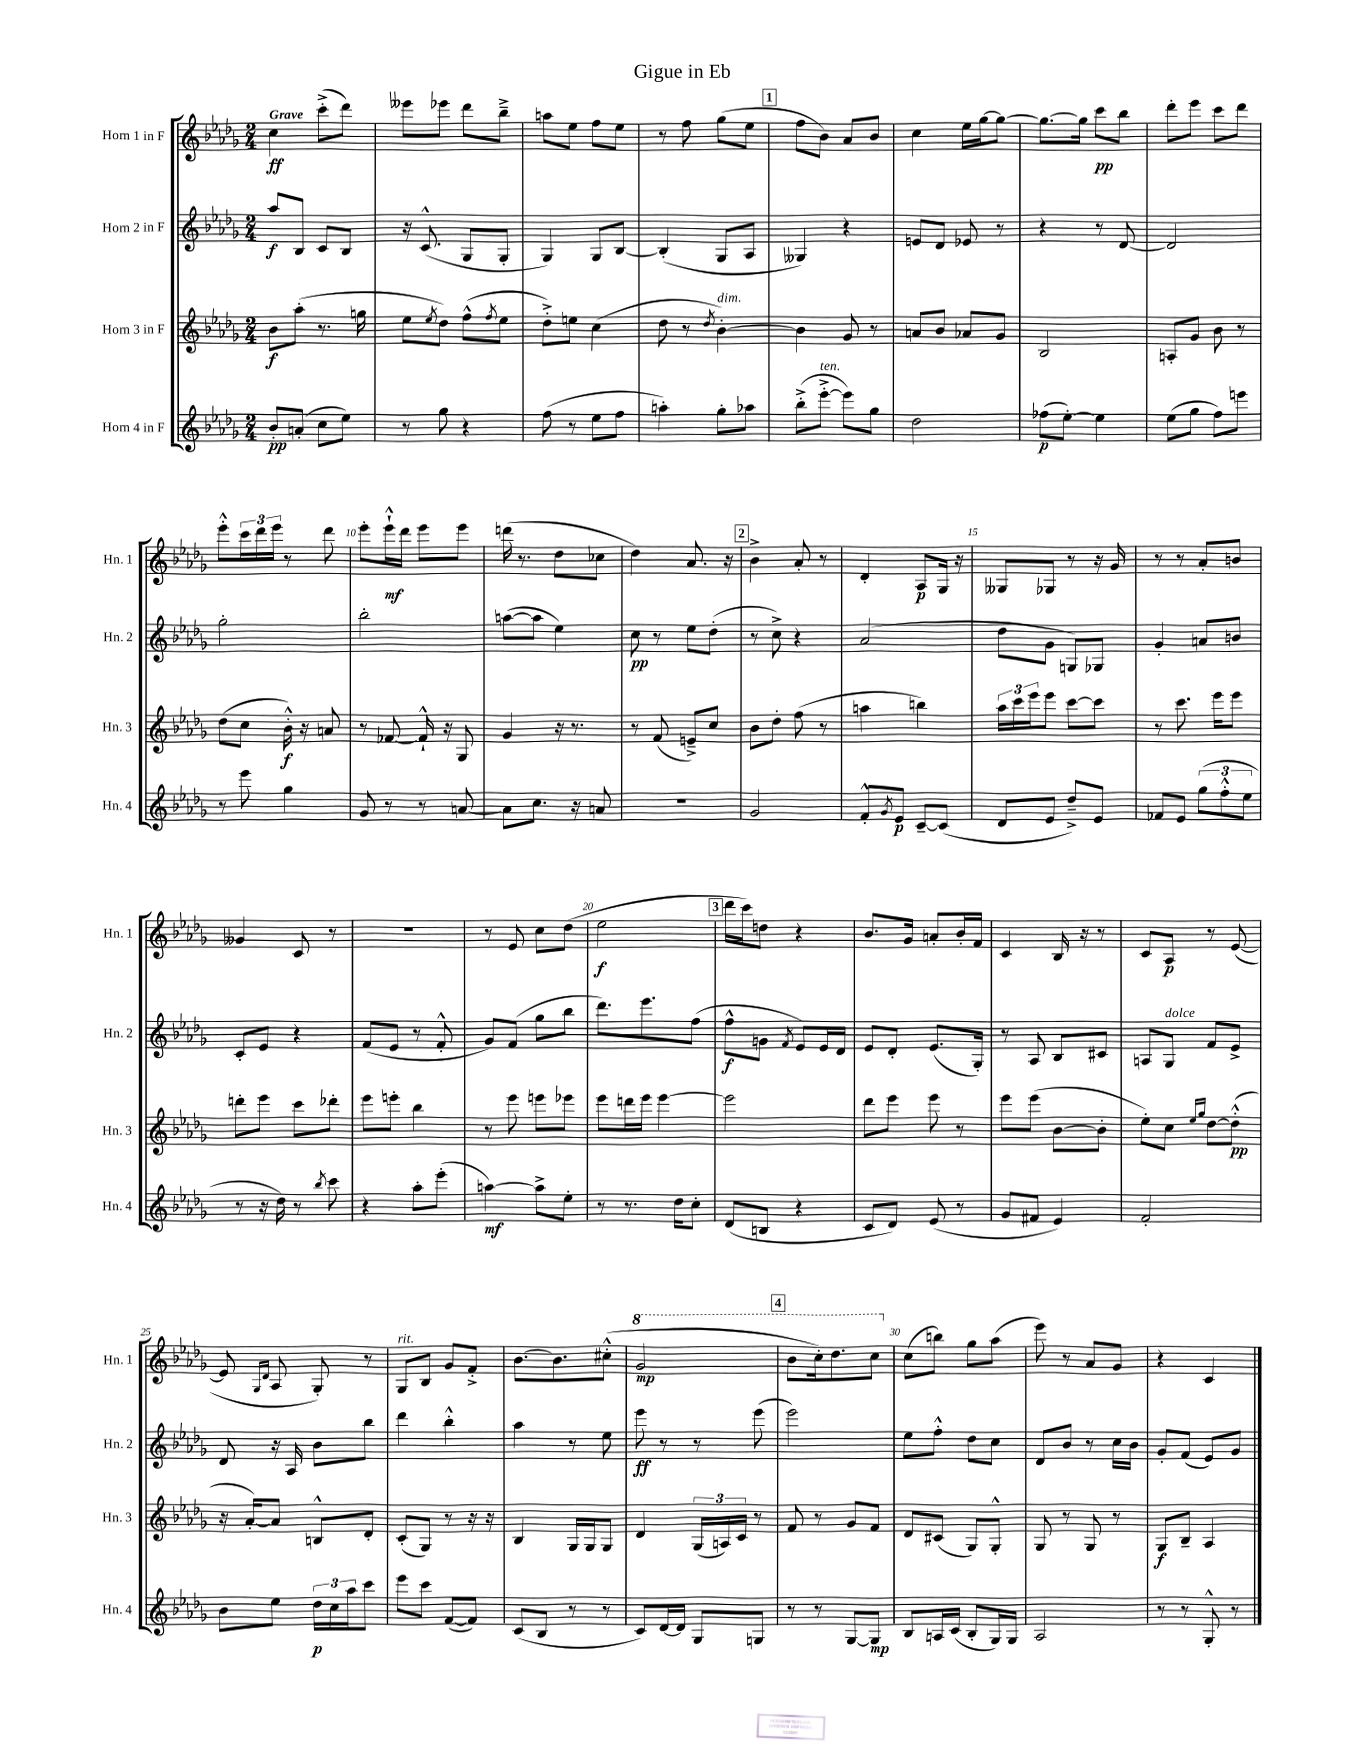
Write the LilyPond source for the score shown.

\header { title = "Gigue in Eb" }
<<
\new StaffGroup <<
\new Staff = "s0" \with { instrumentName = "Horn 1 in F" shortInstrumentName = "Hn. 1" } {
    \clef treble \key des \major \numericTimeSignature \time 2/4 \tempo "Grave"
    c''4\ff c'''8-.->( des'''8) |
    eeses'''8 ees'''8 des'''8 bes''8---> |
    a''8 ees''8 f''8 ees''8 |
    r8 f''8 ges''8( ees''8 |
    \mark \markup { \box "1" } f''8 bes'8) aes'8 bes'8 |
    c''4 ees''16 ges''16~ ges''8~ |
    ges''8.~ ges''16 c'''8\pp bes''8 |
    des'''8-. ees'''8 c'''8 des'''8 |
    ees'''8-.-^ \tuplet 3/2 { c'''16 des'''16 ees'''16 } r8 des'''8 |
    ees'''8-. ees'''16-!-^\mf des'''16 ees'''8 ees'''8 |
    d'''16( r8. des''8 ces''8 |
    des''4) aes'8. r16 |
    \mark \markup { \box "2" } bes'4-> aes'8-. r8 |
    des'4-. aes8\p ges16 r16 |
    geses8 ges8 r8 r16 ges'16 |
    r8 r8 aes'8-. b'8 |
    geses'4 c'8 r8 |
    R2 |
    r8 ees'8 c''8 des''8( |
    ees''2\f |
    \mark \markup { \box "3" } des'''16 c'''16) d''8 r4 |
    bes'8. ges'16 a'8-. bes'16-. f'16 |
    c'4 bes16 r16 r8 |
    c'8 aes8\p r8 ees'8~( |
    ees'8 \grace { ges16 des'16 } aes8 ges8-.) r8 |
    ges8^\markup { \italic "rit." } bes8 ges'8 f'8-.-> |
    bes'8.~ bes'8. cis''8-.-^( |
    \ottava #1 ges''2\mp |
    \mark \markup { \box "4" } bes''8 c'''16-.) des'''8. c'''8 \ottava #0 |
    c''8( b''8) ges''8 aes''8( |
    ees'''8) r8 aes'8 ges'8 |
    r4 c'4 \bar "|." |
}
\new Staff = "s1" \with { instrumentName = "Horn 2 in F" shortInstrumentName = "Hn. 2" } {
    \clef treble \key des \major \numericTimeSignature \time 2/4
    aes''8\f bes8 c'8 bes8 |
    r16 c'8.-^( ges8 ges8-. |
    ges4) ges8 bes8~ |
    bes4-.( ges8 aes8 |
    \mark \markup { \box "1" } geses4) r4 |
    e'8 des'8 ees'8 r8 |
    r4 r8 des'8~ |
    des'2 |
    ges''2-. |
    bes''2-. |
    a''8~( a''8 ees''4) |
    c''8\pp r8 ees''8 des''8-.( |
    \mark \markup { \box "2" } r8 c''8->) r4 |
    aes'2( |
    des''8 ges'8 g8) ges8 |
    ges'4-. a'8 b'8 |
    c'8-. ees'8 r4 |
    f'8( ees'8 r8 f'8-.-^ |
    ges'8) f'8( ges''8 bes''8 |
    des'''8.) ees'''8. f''8( |
    \mark \markup { \box "3" } f''8-^\f g'8 \acciaccatura { f'8 } ees'8) ees'16 des'16 |
    ees'8 des'8-. ees'8.( ges16-.) |
    r8 aes8 bes8 cis'8 |
    a8 ges8^\markup { \italic "dolce" } f'8 ees'8-> |
    des'8 r16 aes16 bes'8 bes''8 |
    des'''4 bes''4-.-^ |
    aes''4 r8 ees''8 |
    ees'''8\ff r8 r8 ees'''8( |
    \mark \markup { \box "4" } ees'''2) |
    ees''8 f''8-.-^ des''8 c''8 |
    des'8 bes'8 r8 c''16 bes'16 |
    ges'8-. f'8( ees'8) ges'8 \bar "|." |
}
\new Staff = "s2" \with { instrumentName = "Horn 3 in F" shortInstrumentName = "Hn. 3" } {
    \clef treble \key des \major \numericTimeSignature \time 2/4
    bes'8\f aes''8-.( r8. g''16 |
    ees''8 \acciaccatura { ees''8 } des''8) f''8-^( \acciaccatura { f''8 } ees''8 |
    des''8-.->) e''8 c''4( |
    des''8 r8 \acciaccatura { des''8 } bes'4~-.^\markup { \italic "dim." }) |
    \mark \markup { \box "1" } bes'4 ges'8 r8 |
    a'8 bes'8 aes'8 ges'8 |
    bes2 |
    a8-. ges'8 bes'8 r8 |
    des''8( c''8 bes'16-.-^\f) r16 a'8 |
    r8 fes'8~ fes'16-!-^ r16 ges8 |
    ges'4 r16 r8. |
    r8 f'8( e'8--->) c''8 |
    \mark \markup { \box "2" } bes'8 des''8-. f''8( r8 |
    a''4 b''4) |
    \tuplet 3/2 { aes''16 c'''16 ees'''16 } ees'''8 c'''8~ c'''8 |
    r8 c'''8. ees'''16 ees'''8 |
    d'''8-. ees'''8 c'''8 des'''8-. |
    ees'''8 e'''8-. bes''4 |
    r8 ees'''8 e'''8 ees'''8 |
    ees'''8 d'''16 ees'''16 ees'''4~ |
    \mark \markup { \box "3" } ees'''2 |
    des'''8 ees'''8 ees'''8 r8 |
    ees'''8 ees'''8( bes'8~ bes'8-. |
    ees''8-.) c''8 \grace { ees''16 ges''16 } des''8~ des''8-.-^\pp( |
    r16 aes'16~-.) aes'8 b8-^ des'8-. |
    c'8-.( ges8) r8 r16 r16 |
    bes4 ges16 ges16 ges8 |
    des'4 \tuplet 3/2 { ges16( a16) c'16 } r8 |
    \mark \markup { \box "4" } f'8 r8 ges'8 f'8 |
    des'8 cis'8( ges8) ges8-.-^ |
    ges8 r8 ges8 r8 |
    ges8\f bes8-- aes4 \bar "|." |
}
\new Staff = "s3" \with { instrumentName = "Horn 4 in F" shortInstrumentName = "Hn. 4" } {
    \clef treble \key des \major \numericTimeSignature \time 2/4
    bes'8-.\pp a'8-.( c''8 ees''8) |
    r8 ges''8 r4 |
    f''8( r8 ees''8 f''8 |
    a''4-.) ges''8-. aes''8 |
    \mark \markup { \box "1" } bes''8-.->( ees'''8~-.->^\markup { \italic "ten." } ees'''8) ges''8 |
    des''2 |
    fes''8\p( ees''8~-.) ees''4 |
    ees''8( ges''8 f''8) e'''8 |
    r8 ees'''8 ges''4 |
    ges'8 r8 r8 a'8~ |
    a'8 c''8. r16 a'8 |
    r2 |
    \mark \markup { \box "2" } ges'2 |
    f'8-.-^ \acciaccatura { ges'8 } ees'8\p c'8~-- c'8( |
    des'8 ees'8 des''8--->) ees'8 |
    fes'8 ees'8 \tuplet 3/2 { ges''8( f''8-.-^ ees''8 } |
    r8 r16 des''16) r8 \acciaccatura { bes''8 } c'''8 |
    r4 aes''8-. ees'''8-.( |
    a''4~\mf) a''8-> ees''8-. |
    r8 r8. des''16 c''8-. |
    \mark \markup { \box "3" } des'8( b8 r4 |
    c'8 des'8) ees'8( r8 |
    ges'8 fis'8 ees'4) |
    f'2-. |
    bes'8 ees''8 \tuplet 3/2 { des''16\p c''16 aes''16 } c'''8 |
    ees'''8 c'''8 f'8~( f'8) |
    c'8( bes8 r8 r8 |
    c'8) des'16~ des'16 ges8 g8 |
    \mark \markup { \box "4" } r8 r8 ges8~ ges8\mp |
    bes8 a16 c'16( bes8-. ges16) ges16 |
    aes2 |
    r8 r8 ges8-.-^ r8 \bar "|." |
}
>>
>>
\layout { \context { \Score \override BarNumber.break-visibility = ##(#f #t #t) barNumberVisibility = #(every-nth-bar-number-visible 5) } }
